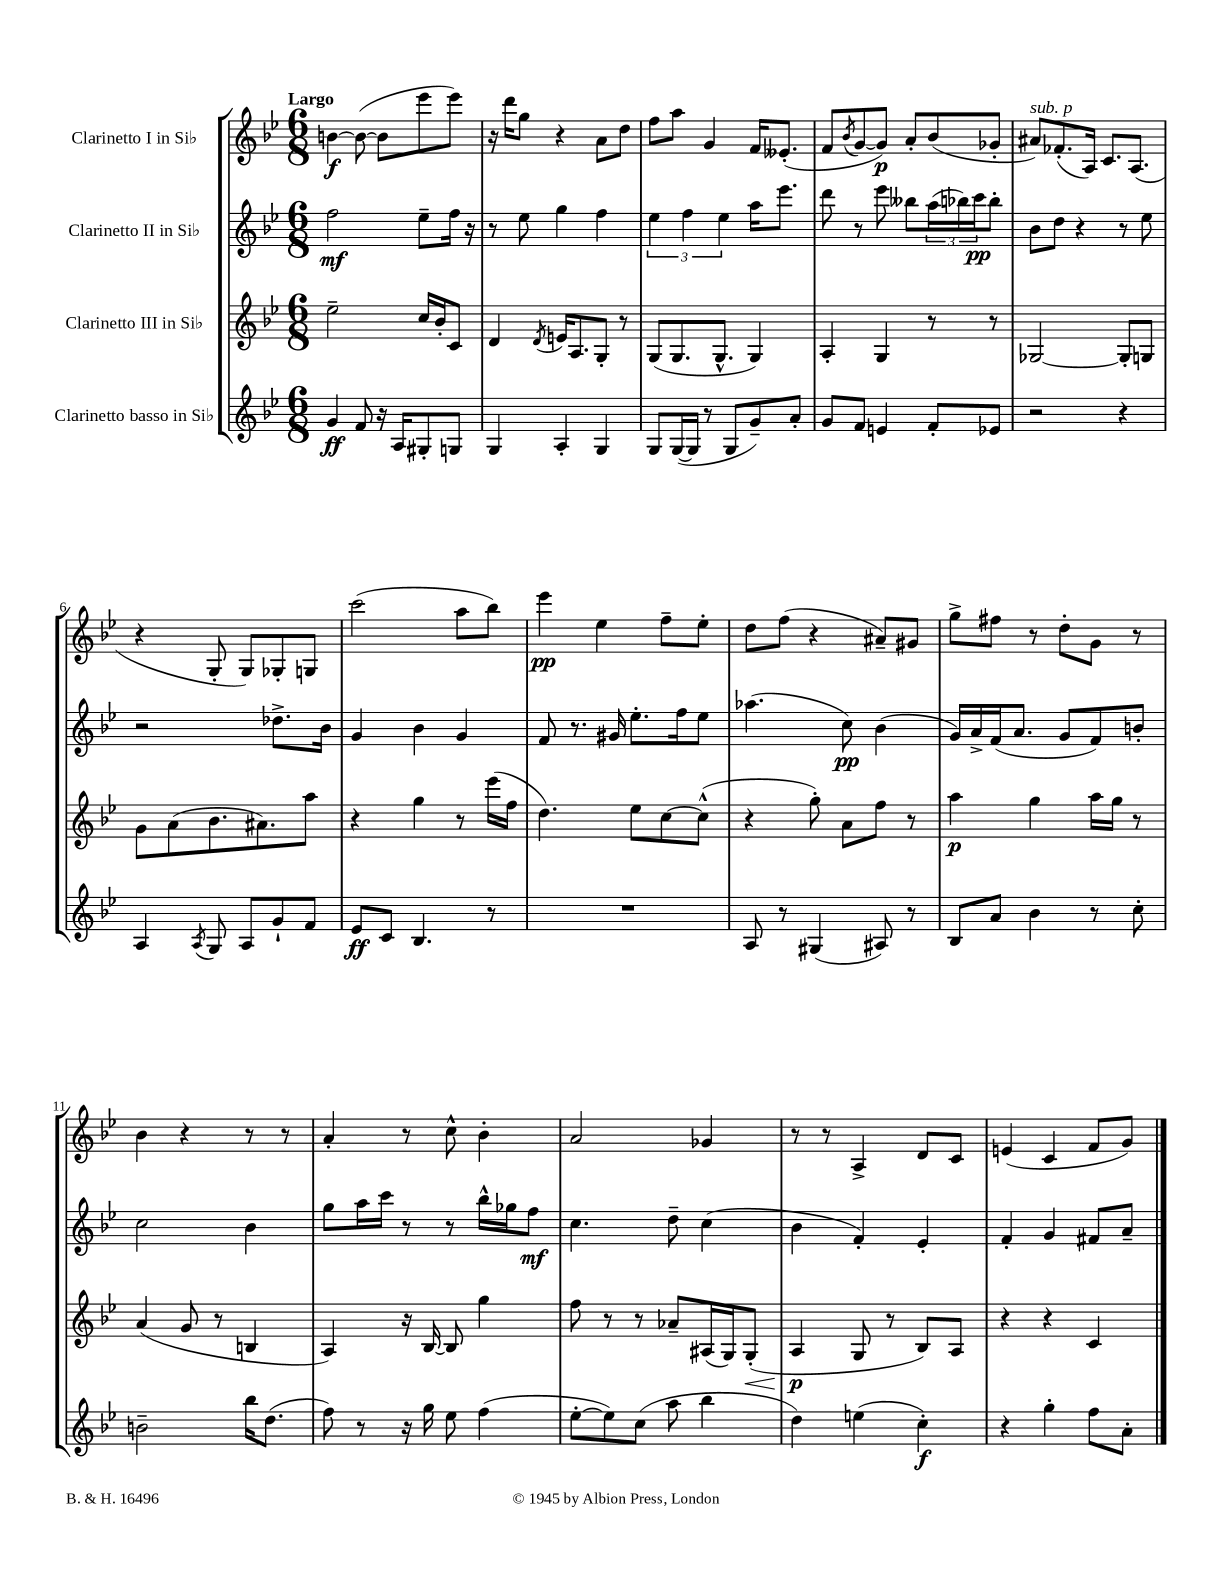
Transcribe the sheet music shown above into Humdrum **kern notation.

**kern	**kern	**kern	**kern
*staff4	*staff3	*staff2	*staff1
*clefG2	*clefG2	*clefG2	*clefG2
*k[b-e-]	*k[b-e-]	*k[b-e-]	*k[b-e-]
*M6/8	*M6/8	*M6/8	*M6/8
4g	2ee-~	2ff	[4b
8f	.	.	(8b_
16r	.	.	8b]
16A	.	.	.
8G#'	16cc	8ee-~	8eee-
.	16b-'	.	.
8G	8c	16ff	8eee-)
.	.	16r	.
=	=	=	=
4G	4d	8r	16r
.	.	.	16ddd
.	.	8ee-	8gg
.	8qd	.	.
4A'	16e	4gg	4r
.	8.A	.	.
4G	8G'	4ff	8a
.	8r	.	8dd
=	=	=	=
8G	(8G	6ee-	8ff
([16G	8.G	.	8aa
.	.	6ff	.
16G]	.	.	.
8r	.	.	4g
.	8.G^^	.	.
.	.	6ee-	.
8G	.	.	.
8g~)	4G)	16aa	16f
.	.	8.eee-	(8.e--'
8a'	.	.	.
=	=	=	=
8g	4A'	8ddd	8f
.	.	.	8qb-
8f	.	8r	[8g
4e	4G	8eee-	8g])
.	.	8bb--	8a'
8f'	8r	(24aa	(8b-
.	.	24bb-)	.
.	.	24ccc	.
8e-	8r	8bb-'	8g-'
=	=	=	=
2r	[2G-	8b-	8a#)
.	.	8dd	(8.f-'
.	.	4r	.
.	.	.	16A)
.	.	.	8.c
4r	8G-']	8r	.
.	.	.	(8.A
.	8G	8ee-	.
=	=	=	=
4A	8g	2r	4r
.	(8a	.	.
8qA	.	.	.
8G	8.b-	.	8G'
8A	.	.	8G)
.	8.a#)	.	.
8g`	.	8.dd-^	8G-'
8f	8aa	.	8G
.	.	16b-	.
=	=	=	=
8e-	4r	4g	(2ccc
8c	.	.	.
4.B-	4gg	4b-	.
.	8r	4g	8aa
8r	(16eee-	.	8bb-)
.	16ff	.	.
=	=	=	=
2.r	4.dd)	8f	4eee-
.	.	8.r	.
.	.	.	4ee-
.	.	16g#	.
.	8ee-	8.ee-'	.
.	[8cc	.	8ff~
.	.	16ff	.
.	(8cc^^]	8ee-	8ee-'
=	=	=	=
8A	4r	(4.aa-	8dd
8r	.	.	(8ff
(4G#	8gg')	.	4r
.	8a	8cc)	.
8A#)	8ff	(4b-	8a#~)
8r	8r	.	8g#
=	=	=	=
8B-	4aa	16g)	8gg^
.	.	16a^	.
8a	.	(16f	8ff#
.	.	8.a	.
4b-	4gg	.	8r
.	.	8g	8dd'
8r	16aa	8f)	8g
.	16gg	.	.
8cc'	8r	8b'	8r
=	=	=	=
2b~	(4a	2cc	4b-
.	8g	.	4r
.	8r	.	.
16bb-	4B	4b-	8r
(8.dd	.	.	.
.	.	.	8r
=	=	=	=
8ff)	4A)	8gg	4a'
8r	.	16aa	.
.	.	16ccc	.
16r	16r	8r	8r
16gg	[16B-	.	.
8ee-	8B-]	8r	8cc^^
(4ff	4gg	16bb-^^	4b-'
.	.	16gg-	.
.	.	8ff	.
=	=	=	=
[8ee-'	8ff	4.cc	2a
8ee-])	8r	.	.
(8cc	8r	.	.
8aa	8a-~	8dd~	.
4bb-	(16A#	(4cc	4g-
.	16G)	.	.
.	(8G'	.	.
=	=	=	=
4dd)	4A	4b-	8r
.	.	.	8r
(4ee	8G	4f')	4A^
.	8r	.	.
4cc')	8B-)	4e-'	8d
.	8A	.	8c
=	=	=	=
4r	4r	4f'	(4e
4gg'	4r	4g	4c
8ff	4c	8f#	8f
8a'	.	8a~	8g)
==	==	==	==
*-	*-	*-	*-
